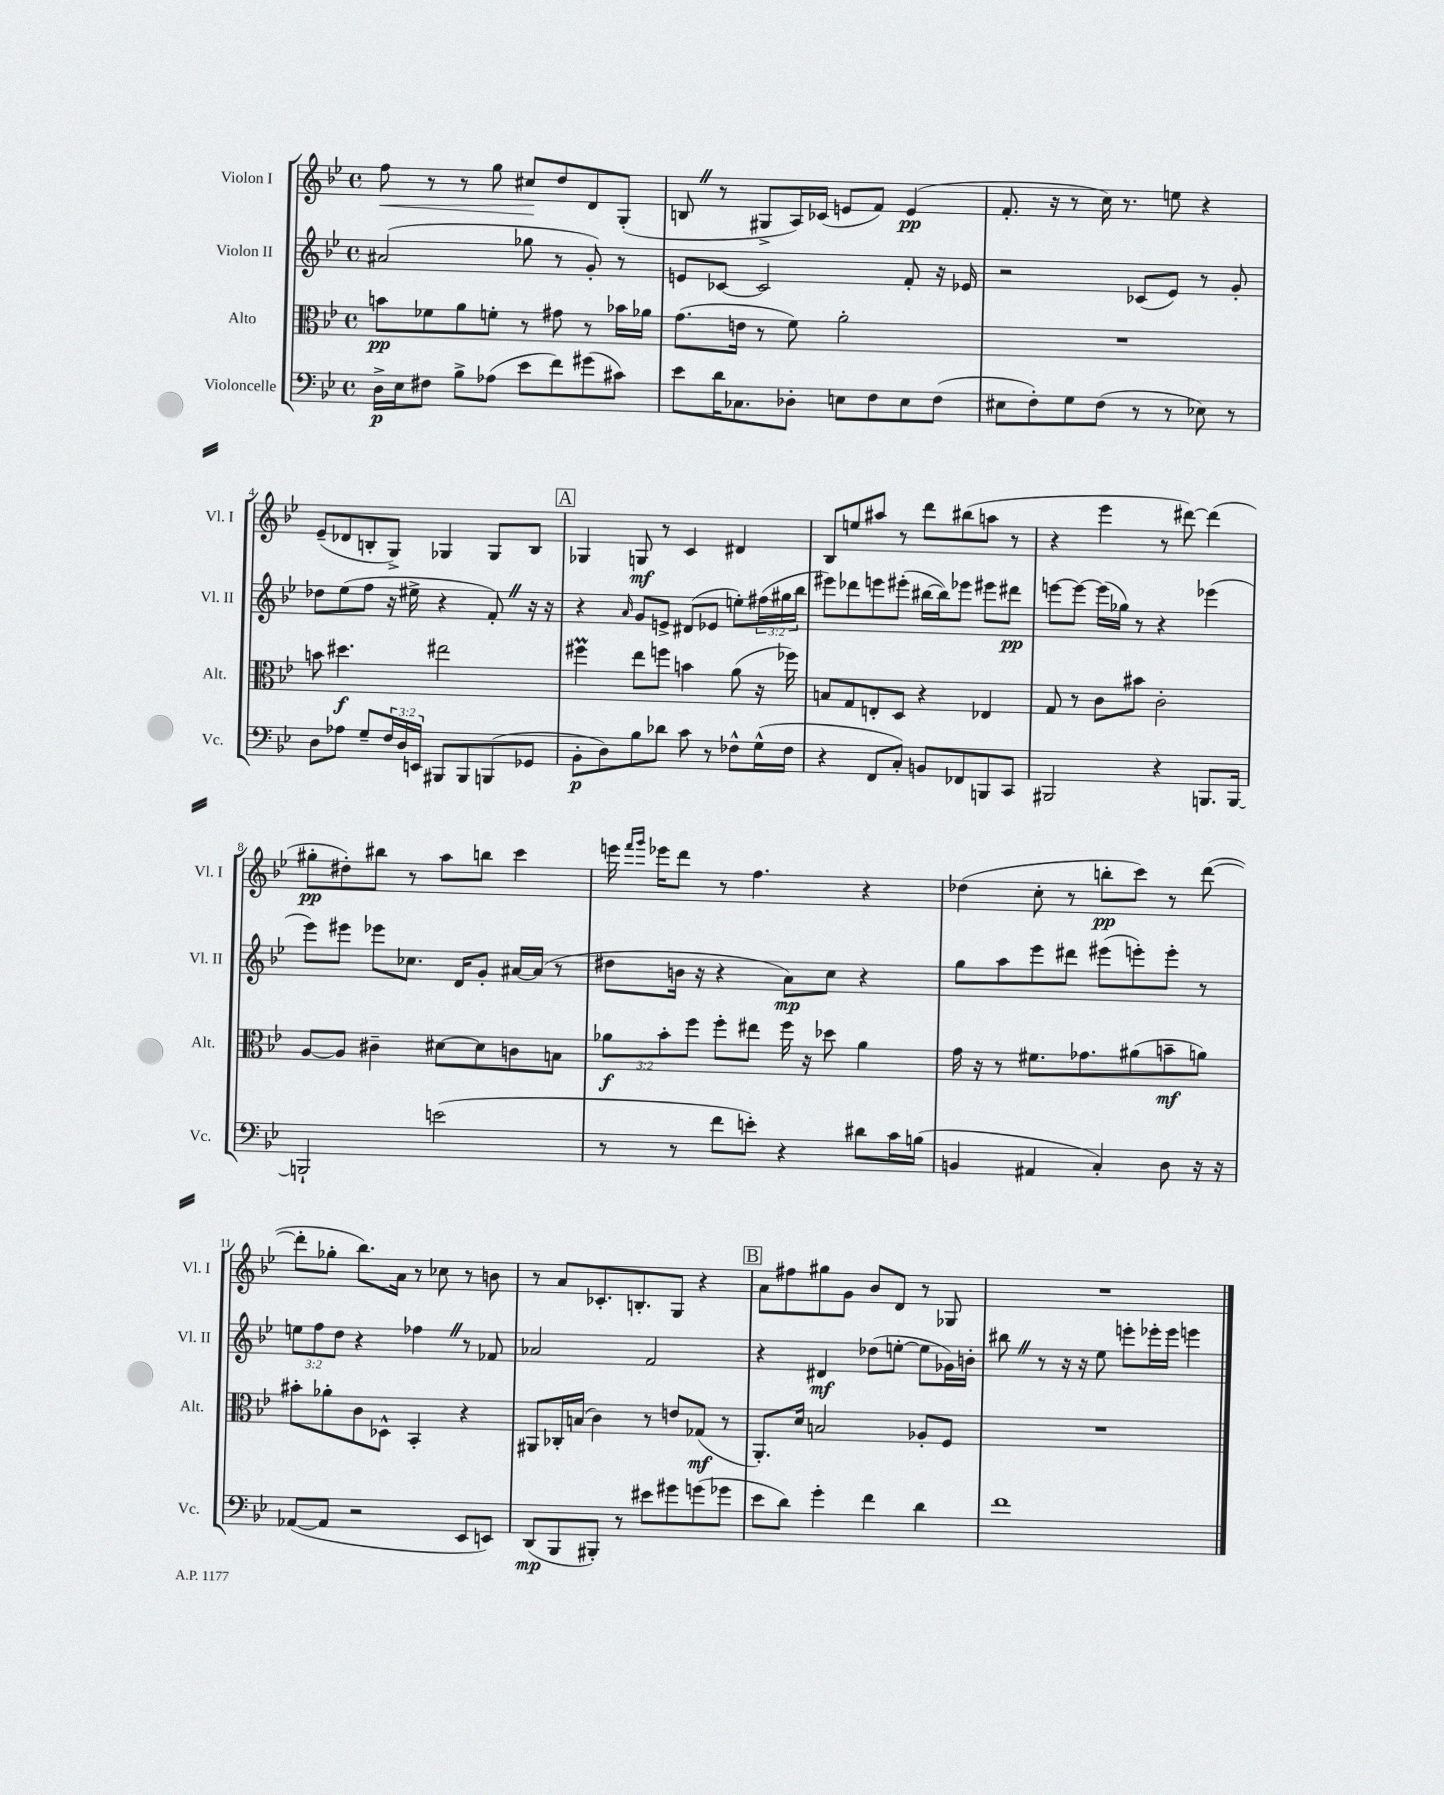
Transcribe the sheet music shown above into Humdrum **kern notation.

**kern	**kern	**kern	**kern
*staff4	*staff3	*staff2	*staff1
*clefF4	*clefC3	*clefG2	*clefG2
*k[b-e-]	*k[b-e-]	*k[b-e-]	*k[b-e-]
*M4/4	*M4/4	*M4/4	*M4/4
*met(c)	*met(c)	*met(c)	*met(c)
16D^\LL	8b\L	(2a#/	8ff\
16E-\J	.	.	.
8F#\J	8f-\	.	8r
8B-^\L	8a\	.	8r
(8A-\J	8f'\J	.	8gg\
8e-\L	8r	8gg-\	8cc#/L
8f\)	8g#\	8r	8dd/
(8g#\	8r	8g'/)	8d/
8c#\J)	16b-\LL	8r	(8G'/J
.	16a-\JJ	.	.
=	=	=	=
8e-\L	(8.g\L	8e/L	8B/
16d\K	.	[8c-/J	8r
8.C-\	16e\Jk	.	.
.	8r	2c-/]	8G#^/L
8D-'\J	8f\)	.	16A/L)
.	.	.	(16c-/JJ
8E\L	2a'\	.	8e/L
8F\	.	.	8f/J)
8E\	.	8f'/	(4e/
(8F\J	.	16r	.
.	.	16e-/	.
=	=	=	=
8E#\L	1r	2r	8.f'/
8F'\)	.	.	.
.	.	.	16r
8G\	.	.	8r
(8F\J	.	.	16cc\)
.	.	.	8.r
8r	.	(8c-/L	.
8r	.	8e-/J)	8ee\
8E-\)	.	8r	4r
8r	.	8g'/	.
=	=	=	=
8D\L	8b\	8dd-\L	(8e-~/L
8A-\J	4.dd#\	(8ee-\	8d-/
8G~/L	.	8ff\J	8B'/
24F/L	.	16r	8G^/J)
24D/	.	.	.
.	.	16ee#^\	.
24EE/JJ	.	.	.
8BBB#/L	2ee#\	4r	4G-/
8BBB#/	.	.	.
(8BBB/	.	8f'/)	8G-/L
8GG-/J	.	16r	8B/J
.	.	16r	.
=	=	=	=
8BB-'\L	4ff#\	4r	4G-/
8D\)	.	.	.
.	.	16qqa/	.
8B-\	8ee-\L	8g/L	8G/
8d-\J	8ff\J	8e^/J	8r
8c\	4b\	(8d#/L	4c/
8r	.	8e-/J	.
8F-^^\L	(8a\	8ee'\L)	4d#/
(16G^^\L	16r	(24ff#\L	.
.	.	24gg#\	.
16F-\JJ	16ff-\)	.	.
.	.	24bb-\JJ	.
=	=	=	=
4r	8B/L	8eee#\L)	8B-/L
.	8G/	8ddd-\	8ee/
8FF/L	8E'/	8eee\	8aa#/J
8C'/J)	8D/J	(8eee#'\J	8r
8BB/L	4r	[16bb#\LL	8ddd\L
.	.	16bb#\]J)	.
8FF-/	.	8eee-\J	(8bb#\
8BBB/	4E-/	8eee#\L	8aa\J
8CC/J	.	8ddd#\J	8r
=	=	=	=
2BBB#/	8G/	[8eee\L	4r
.	8r	8eee\_J	.
.	8c\L	(16eee\]LL	4eee-\
.	.	16gg-\JJ)	.
.	8b#\J	8r	.
4r	2c'\	4r	8r
.	.	.	[8ddd#\)
8.BBB/L	.	(4eee-\	(4ddd#\]
[16BBB/Jk	.	.	.
=	=	=	=
2BBB`/]	[8A/L	8eee-\L)	8gg#'\L
.	8A/]J	8eee#\J	8dd#'\)
.	4c#~\	8eee-\L	8bb#\J
.	.	8.cc-\J	8r
(2e\	[8d#\L	.	8aa\L
.	.	16d/LK	.
.	8d#\]	8g'/J	8bb\J
.	8c\	[16a#/LL	4ccc\
.	.	(16a#/]JJ	.
.	8B\J	8r	.
=	=	=	=
8r	12a-\L	8dd#\L	16eee\
.	.	.	16qqfff/LL
.	.	.	16qqggg/JJ
.	.	.	16eee-\LK
.	12b-'\	.	.
8r	.	16b\Jk	8ddd\J
.	12ff\J	.	.
.	.	16r	.
8f\L	8ff'\L	4r	8r
8e'\J)	8ee#\J	.	4.ff\
4r	16ff\	8a\L)	.
.	16r	.	.
.	8dd-\	8cc\J	.
8d#\L	4a-\	4r	4r
16c\L	.	.	.
(16B\JJ	.	.	.
=	=	=	=
4BB/	16g\	8gg\L	(4dd-\
.	16r	.	.
.	8r	8aa\	.
4AA#/	8.f#\L	8eee-\	8cc'\
.	.	8ddd#\J	8r
.	8.g-\	.	.
4C'/)	.	(8eee#\L	8bb'\L
.	(8a#\	8eee'\)	8ccc\J)
8D\	8b~\	8eee'\J	8r
16r	8a\J)	8r	([8ddd\
16r	.	.	.
=	=	=	=
([8AA-/L	8b#'\L	12ee\L	8ddd'\]L
.	.	12ff\	.
8AA-/]J	8a-'\	.	8gg-'\J
.	.	12dd\J	.
2r	8c\	4r	8.bb-\L)
.	8D-^^\J	.	.
.	.	.	16a\Jk
.	4BB-'/	4ff-\	8r
.	.	.	8cc-\
8EE-/L	4r	8r	8r
8EE/J)	.	8f-/	8b\
=	=	=	=
(8DD/L	8AA#/L	2a-/	8r
8BBB-/	16C-'/L	.	8a/L
.	(16B/JJ	.	.
8BBB#'/J)	4c\)	.	8.c-'/
8r	.	.	.
.	.	.	8.B'/
8e#\L	8r	2f/	.
8g#\	8e/L	.	8G/J
(8g\	(8G-/J	.	4r
8g-\J	8r	.	.
=	=	=	=
8e-\L	8.AA'/L)	4r	8a\L
8d\J)	.	.	8ff#\
.	16d/Jk	.	.
4g'\	2B/	4d#/	8gg#\
.	.	.	8g\J
4f\	.	(8dd-\L	8b-/L
.	.	[8ee'\J	8d/J
4d\	8A-'/L	8ee\]L	8r
.	8F/J	16g-\L)	8G-/
.	.	16b'\JJ	.
=	=	=	=
1f	1r	8bb#\	1r
.	.	8r	.
.	.	16r	.
.	.	16r	.
.	.	8ee-\	.
.	.	8eee'\L	.
.	.	16eee-'\L	.
.	.	16eee-\JJ	.
.	.	4eee\	.
==	==	==	==
*-	*-	*-	*-
